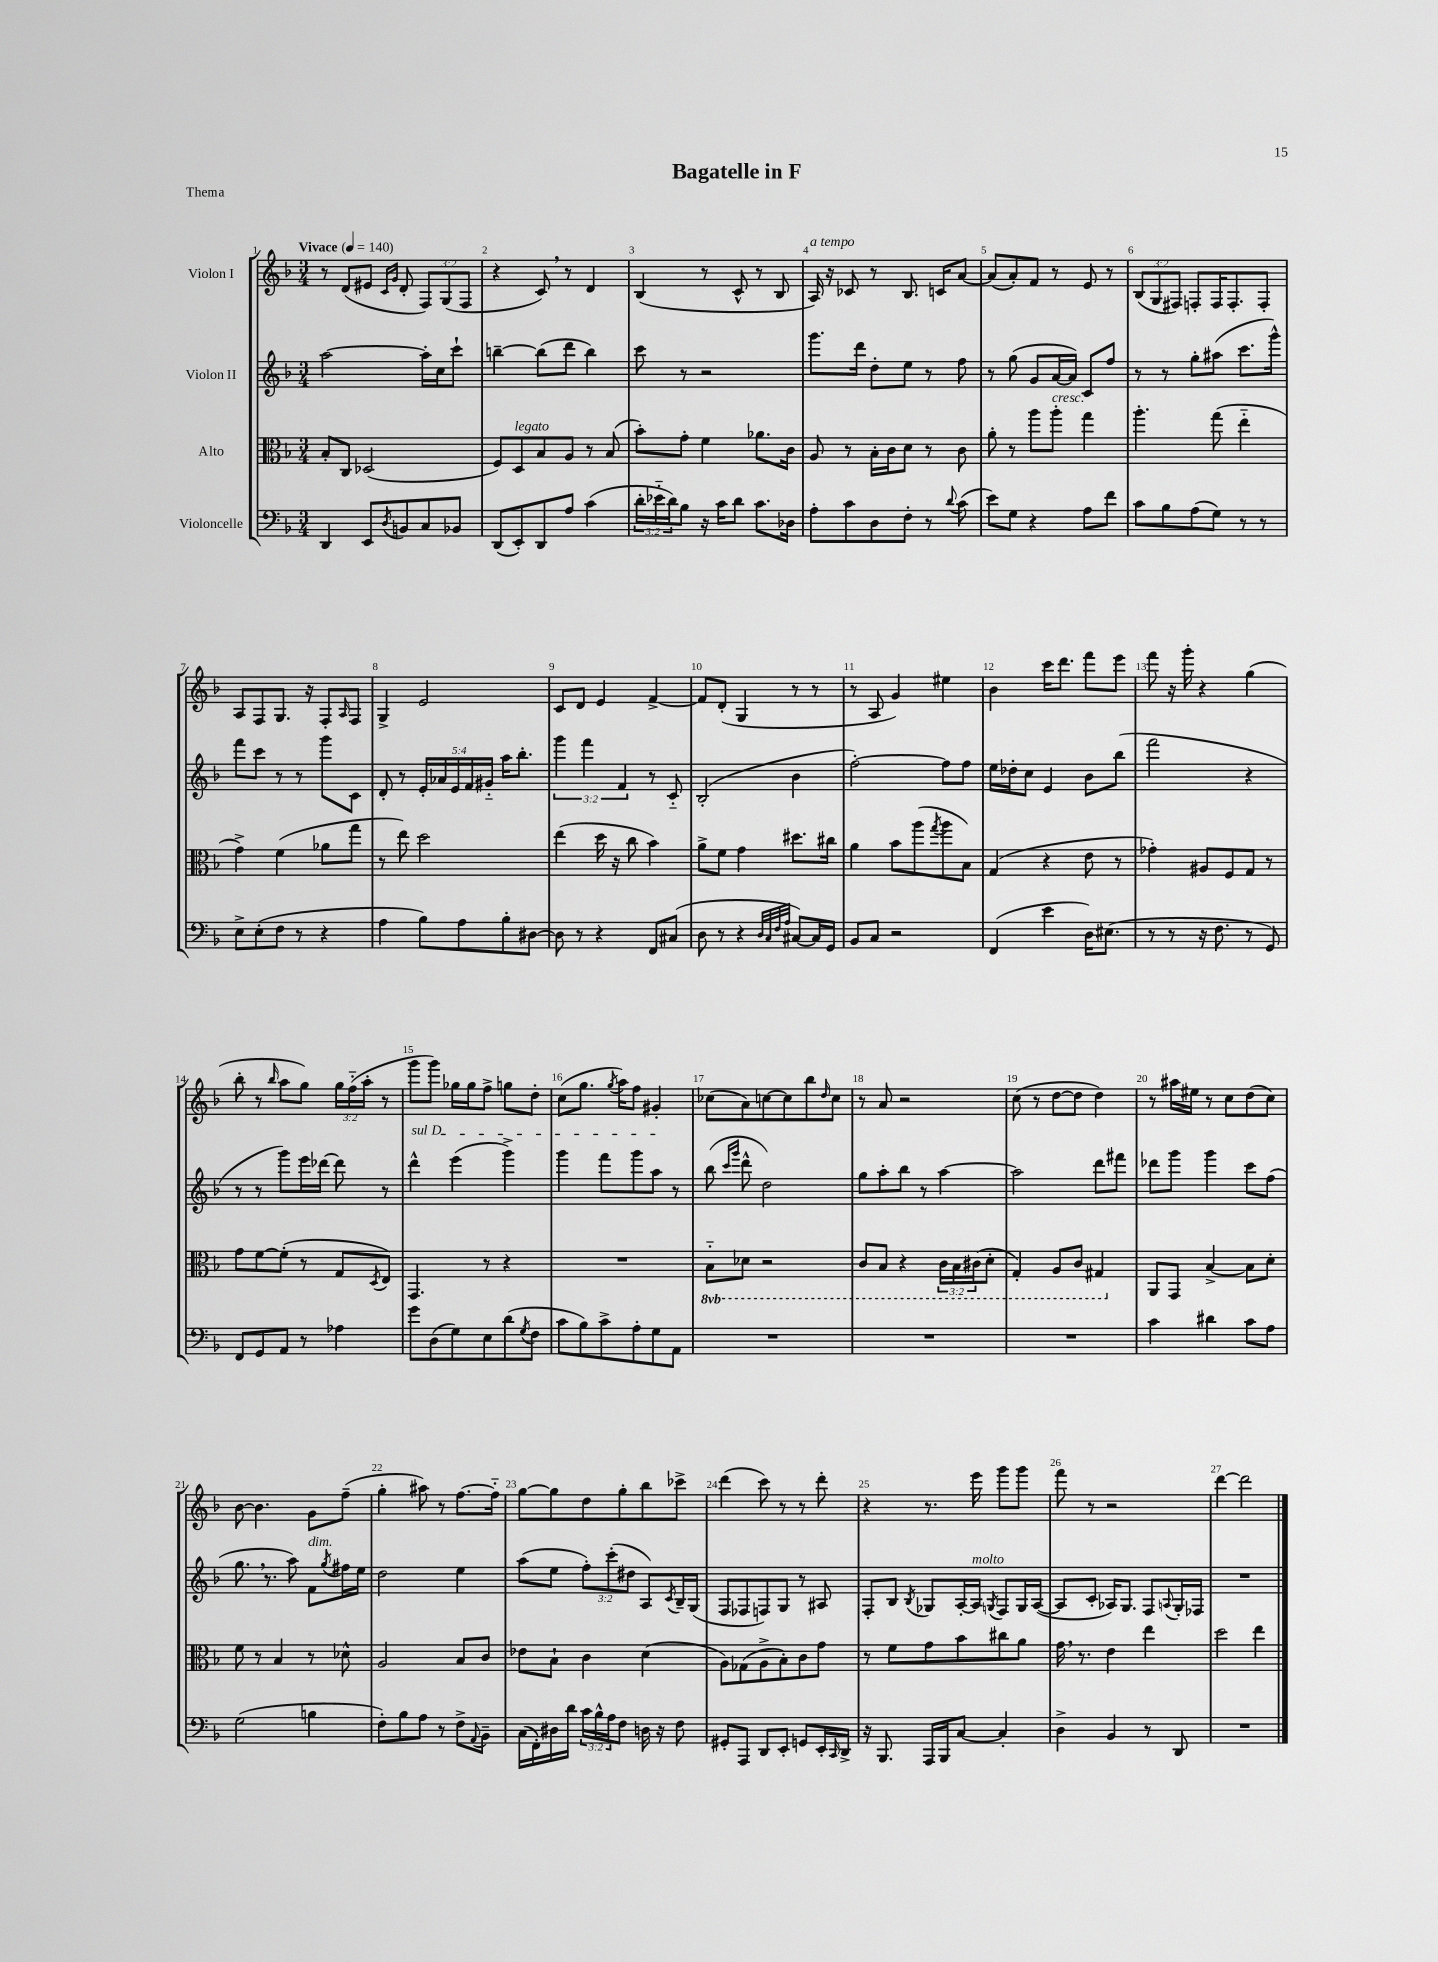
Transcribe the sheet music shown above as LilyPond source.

\header { title = "Bagatelle in F" piece = "Thema" }
<<
\new StaffGroup <<
\new Staff = "s0" \with { instrumentName = "Violon I" } {
    \clef treble \key f \major \numericTimeSignature \time 3/4 \override Staff.TupletNumber.text = #tuplet-number::calc-fraction-text \tempo "Vivace" 4 = 140
    r8 d'8( eis'8 \grace { c'16 g'16 } d'8-. \tuplet 3/2 { f8) g8( f8 } |
    r4 c'8) \breathe r8 d'4 |
    bes4( r8 c'8-^ r8 bes8 |
    a16^\markup { \italic "a tempo" }) r16 ces'8 r8 bes8. c'16 a'8~ |
    a'8( a'8-.) f'8 r8 e'8 r8 |
    \tuplet 3/2 { bes8( g8 fis8) } f8-. f16 f8.-. f8-. |
    a8 f8 g8. r16 f8-. \grace { a16 } f8 |
    g4-> e'2 |
    c'8 d'8 e'4 f'4~-> |
    f'8 d'8-.( g4 r8 r8 |
    r8 a8 g'4) eis''4 |
    bes'4 c'''16 d'''8. f'''8 e'''8 |
    f'''8 r16 g'''16-. r4 g''4( |
    bes''8-. r8 \grace { bes''16 } a''8 g''8) \tuplet 3/2 { g''16 f''16-_( a''16-. } r8 |
    g'''8 g'''8) ges''16 ges''16 f''8-> g''8 d''8-. |
    c''8( g''8. \acciaccatura { g''8 } a''16) f''8 gis'4-. |
    ces''8( a'8) c''8~ c''8 bes''8 \grace { d''16 } c''8 |
    r8 a'8 r2 |
    c''8( r8 d''8~ d''8 d''4) |
    r8 ais''16 eis''16 r8 c''8 d''8( c''8) |
    bes'8~ bes'4. g'8 f''8--( |
    g''4-. ais''8) r8 f''8.~ f''16-_ |
    g''8~ g''8 d''8 g''8-. bes''8 ces'''8-> |
    d'''4( c'''8) r8 r8 d'''8-. |
    r4 r8. e'''16 g'''8 g'''8 |
    f'''8 r8 r2 |
    d'''4~ d'''2 \bar "|." |
}
\new Staff = "s1" \with { instrumentName = "Violon II" } {
    \clef treble \key f \major \numericTimeSignature \time 3/4 \override Staff.TupletNumber.text = #tuplet-number::calc-fraction-text
    a''2~ a''16-. c''16 c'''8-! |
    b''4~-- b''8( d'''8 b''4) |
    c'''8 r8 r2 |
    g'''8. d'''16 d''8-. e''8 r8 f''8 |
    r8 g''8( g'8 a'16~ a'16) c'8 f''8 |
    r8 r8 g''8-. ais''8( c'''8. g'''16-^) |
    f'''8 c'''8 r8 r8 g'''8 c'8 |
    d'8-. r8 \tuplet 5/4 { e'16-. aes'16 e'16 f'16 gis'16-_ } a''16 bes''8.-. |
    \tuplet 3/2 { g'''4 f'''4 f'4 } r8 c'8-_ |
    bes2-.( bes'4 |
    f''2~-.) f''8 f''8 |
    e''16 des''16-. c''8 e'4 bes'8 bes''8( |
    f'''2 r4 |
    r8 r8 g'''8) e'''16 des'''16~ des'''8 r8 |
    \once \override TextSpanner.bound-details.left.text = \markup { \italic "sul D" } d'''4-^\startTextSpan e'''4( g'''4->) |
    g'''4 f'''8 g'''8 a''8\stopTextSpan r8 |
    bes''8( \grace { c'''16 g'''16 } d'''8-^ d''2) |
    g''8 a''8-. bes''8 r8 a''4~ |
    a''2 d'''8 fis'''8 |
    des'''8 g'''8 g'''4 c'''8 f''8( |
    g''8. \breathe r8. a''8) f'8^\markup { \italic "dim." } \acciaccatura { g''8 } fis''16 e''16 |
    d''2 e''4 |
    a''8( e''8 \tuplet 3/2 { f''8-.) c'''8-.( dis''8 } a8) \acciaccatura { c'8 } bes16-- g16( |
    f8 fes8 f8) g8 r8 ais8 |
    f8-. bes8 \acciaccatura { bes8 } ges8 a16~-. a16^\markup { \italic "molto" } \acciaccatura { g8 } f8 g16 a16~( |
    a8 c'8-. aes16) g8. f8 \appoggiatura { a8 } g16-. fes16 |
    R2. \bar "|." |
}
\new Staff = "s2" \with { instrumentName = "Alto" } {
    \clef alto \key f \major \numericTimeSignature \time 3/4 \override Staff.TupletNumber.text = #tuplet-number::calc-fraction-text \set Staff.ottavationMarkups = #ottavation-simple-ordinals
    bes8-. c8 des2( |
    f8) d8^\markup { \italic "legato" } bes8 a8 r8 bes8( |
    bes'8-.) g'8-. f'4 aes'8. c'16 |
    a8 r8 bes16-. c'16 d'8 r8 c'8 |
    a'8-. r8 a''8 a''8-.^\markup { \italic "cresc." } g''4 |
    a''4.-. g''8( e''4-_ |
    g'4->) f'4( aes'8 g''8 |
    r8 e''8) d''2 |
    e''4( d''16 r16 c''8 bes'4) |
    a'8-> f'8 g'4 dis''8. cis''16 |
    a'4 bes'8 a''8( \acciaccatura { g''8 } a''8 bes8) |
    g4( r4 e'8 r8 |
    ges'4-.) ais8 f8 g8 r8 |
    g'8 f'8~ f'8-.( r8 g8 \acciaccatura { d8 } e8) |
    g,4. r8 r4 |
    R2. |
    \ottava #-1 bes,8-_ des8 r2 |
    c8 bes,8 r4 \tuplet 3/2 { c16 bes,16 cis16( } d8-. |
    g,4-.) a,8 c8 gis,4 \ottava #0 |
    a,8 g,8 bes4~-> bes8 d'8-. |
    f'8 r8 bes4 r8 des'8-^ |
    a2 bes8 c'8 |
    ees'8 bes8-! c'4 d'4( |
    a8) ges8( a8-> bes8-.) c'8 g'8 |
    r8 f'8 g'8 bes'8 cis''8 a'8 |
    g'16 \breathe r8. e'4 e''4 |
    d''2 e''4 \bar "|." |
}
\new Staff = "s3" \with { instrumentName = "Violoncelle" } {
    \clef bass \key f \major \numericTimeSignature \time 3/4 \override Staff.TupletNumber.text = #tuplet-number::calc-fraction-text
    d,4 e,8 \acciaccatura { d8 } b,8 c8 bes,8 |
    d,8( e,8-.) d,8 a8 c'4( |
    \tuplet 3/2 { d'16-. ees'16-_ d'16) } bes8 r16 c'16 d'8 c'8. des16 |
    a8-. c'8 d8 f8-. r8 \appoggiatura { d'8 } c'8( |
    e'8) g8 r4 a8 f'8 |
    c'8 bes8 a8( g8) r8 r8 |
    e8-> e8-.( f8 r8 r4 |
    a4 bes8) a8 bes8-. dis8~ |
    dis8 r8 r4 f,8 cis8( |
    d8 r8 r4 \grace { d32 c32 f32 a32 } cis8~) cis16 g,16 |
    bes,8 c8 r2 |
    f,4( e'4 d16) eis8.( |
    r8 r8 r16 f8. r8 g,8) |
    f,8 g,8 a,8 r8 aes4 |
    g'8 d8( g8) e8 d'8( \acciaccatura { g8 } f8 |
    c'8 bes8) c'8-> a8-. g8 a,8 |
    R2. |
    R2. |
    R2. |
    c'4 dis'4 c'8 a8 |
    g2( b4 |
    f8-.) bes8 a8 r8 f8-> \appoggiatura { a,8 } bes,8-- |
    c16( f,16-.) dis16 d'16 \tuplet 3/2 { c'16 bes16-^ a16 } f8 d16 r16 f8 |
    gis,8-. a,,8 d,8 e,8-. g,8 e,16-. \grace { c,16 } d,16-> |
    r16 bes,,8. a,,16 bes,,16 c8~ c4-. |
    d4-> bes,4 r8 d,8 |
    R2. \bar "|." |
}
>>
>>
\layout { \context { \Score \override BarNumber.break-visibility = ##(#f #t #t) barNumberVisibility = #all-bar-numbers-visible } }
